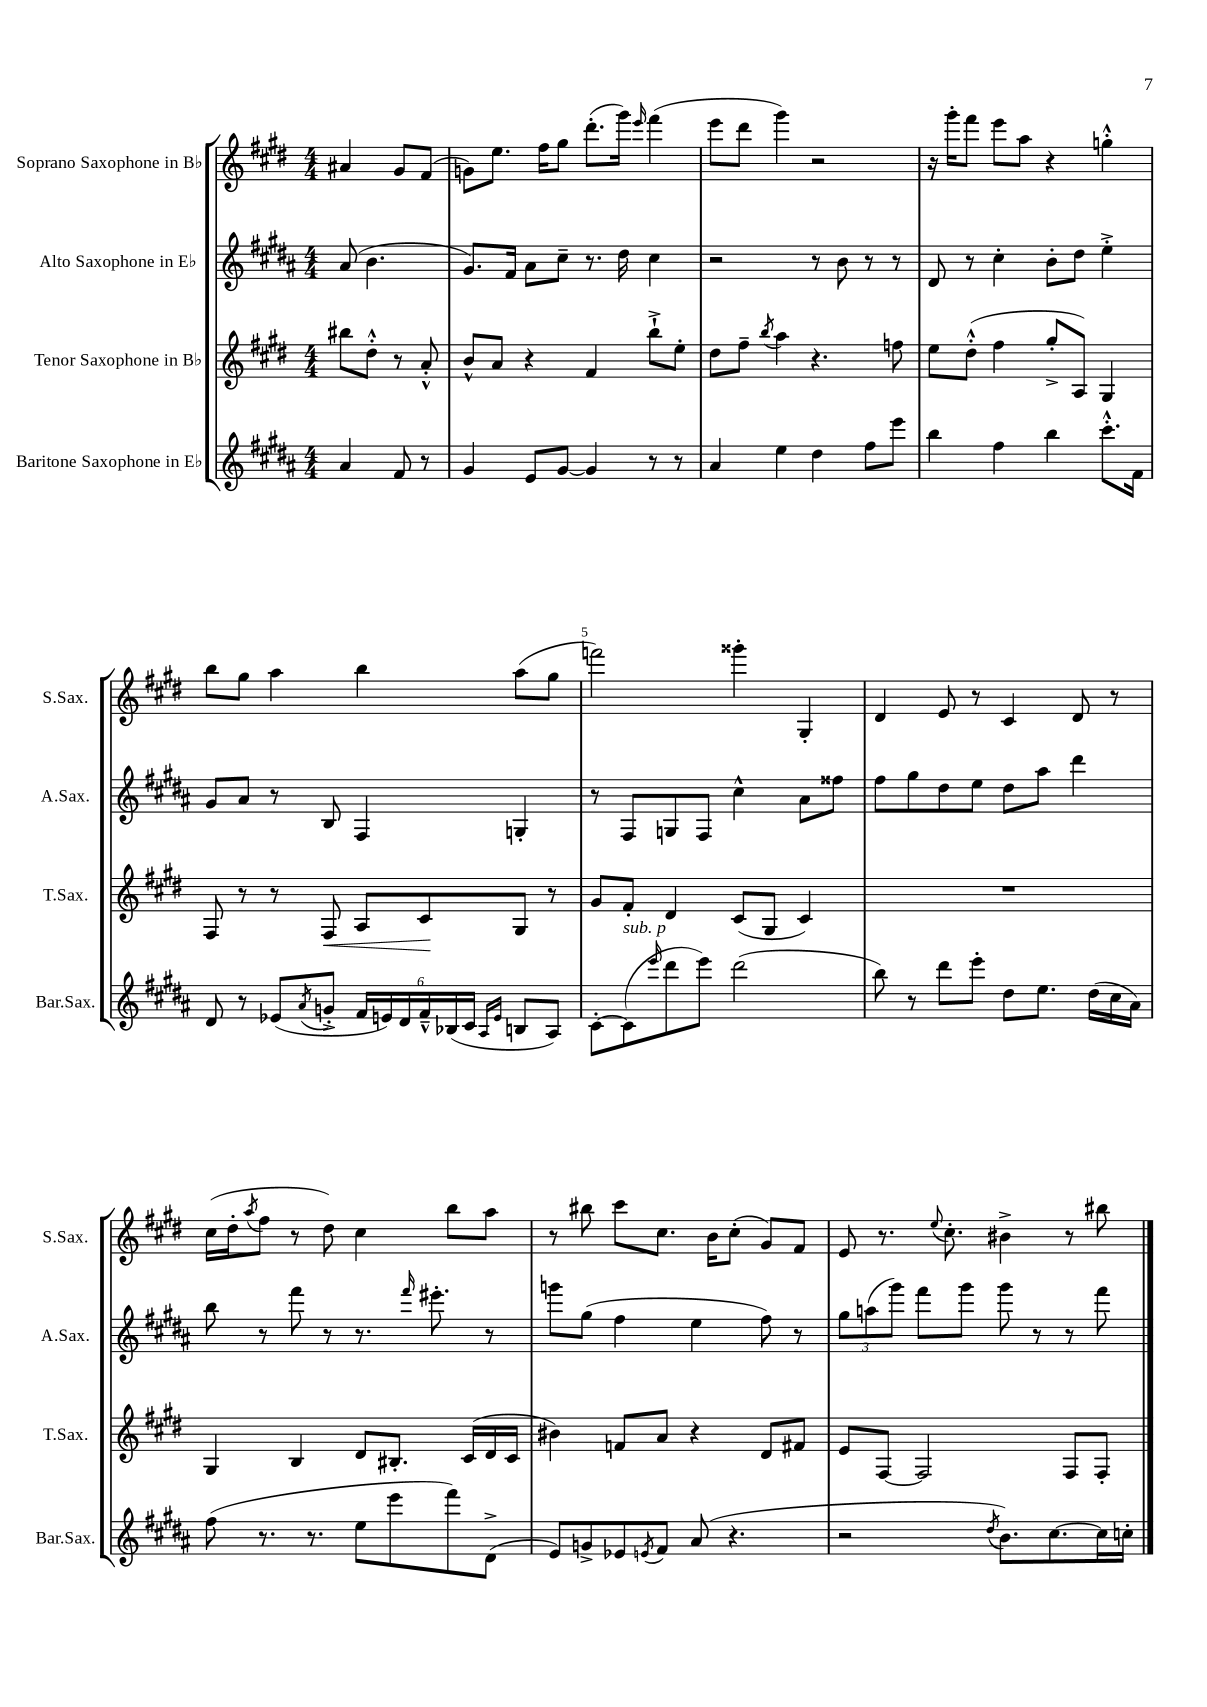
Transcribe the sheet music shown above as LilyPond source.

<<
\new StaffGroup <<
\new Staff = "s0" \with { instrumentName = "Soprano Saxophone in Bb" shortInstrumentName = "S.Sax." } {
    \clef treble \key e \major \numericTimeSignature \time 4/4 \partial 2
    ais'4 gis'8 fis'8( |
    g'8) e''8. fis''16 gis''8 dis'''8.-.( gis'''16) \grace { e'''16 } fis'''4( |
    e'''8 dis'''8 gis'''4) r2 |
    r16 gis'''16-. fis'''8 e'''8 a''8 r4 g''4-.-^ |
    b''8 gis''8 a''4 b''4 a''8( gis''8 |
    f'''2) gisis'''4-. gis4-. |
    dis'4 e'8 r8 cis'4 dis'8 r8 |
    cis''16( dis''16-. \acciaccatura { a''8 } fis''8 r8 dis''8) cis''4 b''8 a''8 |
    r8 bis''8 cis'''8 cis''8. b'16 cis''8-.( gis'8) fis'8 |
    e'8 r8. \appoggiatura { e''8 } cis''8.-. bis'4-> r8 bis''8 \bar "|." |
}
\new Staff = "s1" \with { instrumentName = "Alto Saxophone in Eb" shortInstrumentName = "A.Sax." } {
    \clef treble \key b \major \numericTimeSignature \time 4/4 \partial 2
    ais'8( b'4. |
    gis'8.) fis'16 ais'8 cis''8-- r8. dis''16 cis''4 |
    r2 r8 b'8 r8 r8 |
    dis'8 r8 cis''4-. b'8-. dis''8 e''4-.-> |
    gis'8 ais'8 r8 b8 fis4 g4-. |
    r8 fis8 g8 fis8 cis''4-^ ais'8 fisis''8 |
    fis''8 gis''8 dis''8 e''8 dis''8 ais''8 dis'''4 |
    b''8 r8 fis'''8 r8 r8. \grace { fis'''16 } eis'''8.-. r8 |
    g'''8 gis''8( fis''4 e''4 fis''8) r8 |
    \tuplet 3/2 { gis''8 a''8( gis'''8) } fis'''8 gis'''8 gis'''8 r8 r8 fis'''8 \bar "|." |
}
\new Staff = "s2" \with { instrumentName = "Tenor Saxophone in Bb" shortInstrumentName = "T.Sax." } {
    \clef treble \key e \major \numericTimeSignature \time 4/4 \partial 2
    bis''8 dis''8-.-^ r8 a'8-.-^ |
    b'8-^ a'8 r4 fis'4 b''8-!-> e''8-. |
    dis''8 fis''8-- \acciaccatura { b''8 } a''4 r4. f''8 |
    e''8 dis''8-.-^( fis''4 gis''8-.-> a8) gis4 |
    fis8 r8 r8 fis8\< a8 cis'8\! gis8 r8 |
    gis'8 fis'8-. dis'4 cis'8( gis8 cis'4) |
    R1 |
    gis4 b4 dis'8 bis8.-. cis'16( dis'16 cis'16 |
    bis'4) f'8 a'8 r4 dis'8 fis'8 |
    e'8 fis8~ fis2 fis8 fis8-. \bar "|." |
}
\new Staff = "s3" \with { instrumentName = "Baritone Saxophone in Eb" shortInstrumentName = "Bar.Sax." } {
    \clef treble \key b \major \numericTimeSignature \time 4/4 \partial 2
    ais'4 fis'8 r8 |
    gis'4 e'8 gis'8~ gis'4 r8 r8 |
    ais'4 e''4 dis''4 fis''8 e'''8 |
    b''4 fis''4 b''4 cis'''8.-.-^ fis'16 |
    dis'8 r8 ees'8( \acciaccatura { ais'8 } g'8-.-> \tuplet 6/4 { fis'16 e'16) dis'16 fis'16---^ bes16( cis'16 } \grace { ais16 e'16 } b8 ais8) |
    cis'8~-. cis'8^\markup { \italic "sub. p" }( \grace { e'''16 } dis'''8 e'''8) dis'''2( |
    b''8) r8 dis'''8 e'''8-. dis''8 e''8. dis''16( cis''16 ais'16) |
    fis''8( r8. r8. e''8 e'''8 fis'''8) dis'8->( |
    e'8) g'8-> ees'8 \acciaccatura { e'8 } fis'8 ais'8( r4. |
    r2 \acciaccatura { dis''8 } b'8.) cis''8.~ cis''16 c''16-. \bar "|." |
}
>>
>>
\layout { \context { \Score \override BarNumber.break-visibility = ##(#f #t #t) barNumberVisibility = #(every-nth-bar-number-visible 5) } }
